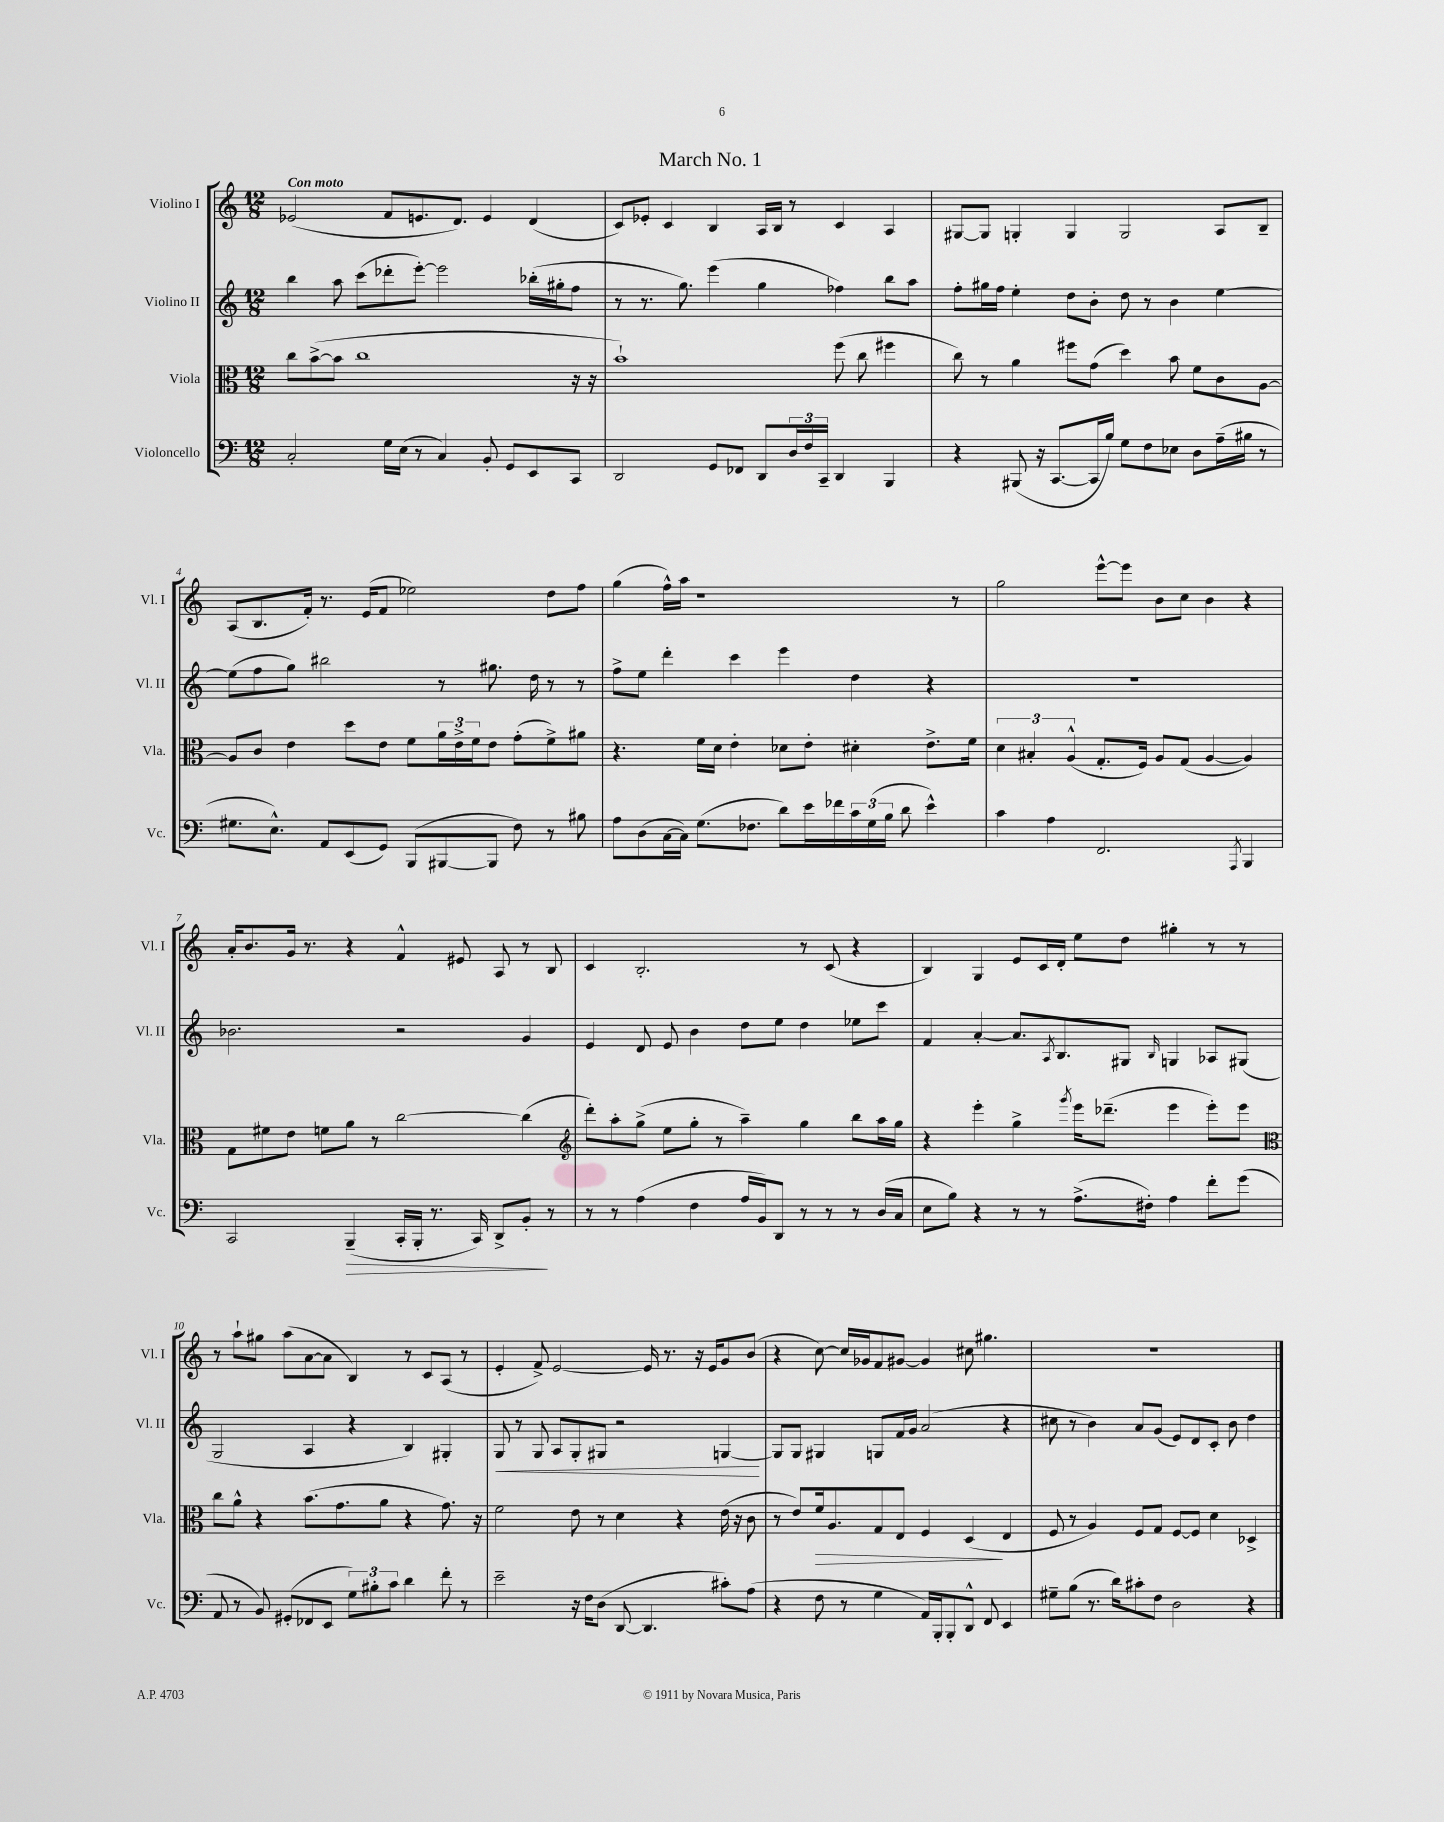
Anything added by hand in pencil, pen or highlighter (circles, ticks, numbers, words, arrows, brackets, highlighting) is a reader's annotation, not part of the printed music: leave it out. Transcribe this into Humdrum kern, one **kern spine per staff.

**kern	**kern	**kern	**kern
*staff4	*staff3	*staff2	*staff1
*clefF4	*clefC3	*clefG2	*clefG2
*k[]	*k[]	*k[]	*k[]
*M12/8	*M12/8	*M12/8	*M12/8
2C'/	8cc\L	4bb\	(2e-/
.	([8b^\	.	.
.	8b\]J	8aa\	.
.	1cc	(8ccc\L	.
16G\LL	.	8ddd-'\	8f/L
(16E\JJ	.	.	.
8r	.	[8eee'\J)	8.e/
4C/)	.	2eee\]	.
.	.	.	8.d/J)
8BB'/	.	.	4e/
8GG/L	.	.	.
8EE/	.	(16bb-'\LL	(4d/
.	.	16gg#'\J	.
8CC/J	16r	8ff\J	.
.	16r	.	.
=	=	=	=
2DD/	1b`)	8r	8c/L)
.	.	8.r	8e-'/J
.	.	.	4c/
.	.	8.gg\)	.
8GG/L	.	(4eee\	4B/
8FF-/J	.	.	.
8DD/L	.	4gg\	16A/LL
.	.	.	16B/JJ
24D/L	.	.	8r
24F/	.	.	.
24CC~/JJ	.	.	.
4DD/	(8ff\	4ff-\)	4c/
.	8cc\	.	.
4BBB/	4ff#\	8bb\L	4A/
.	.	8aa\J	.
=	=	=	=
4r	8cc\)	8ff'\L	[8G#/L
.	8r	16gg#\L	8G#/]J
.	.	16ff\JJ	.
(8BBB#/	4a\	4ee'\	4G'/
16r	.	.	.
[8.CC/L	.	.	.
.	8ff#\L	8dd\L	4G/
16CC/]L	(8g\J	8b'\J	.
16B/JJ)	.	.	.
8G\L	4dd\)	8dd\	2G/
8F\	.	8r	.
8E-\J	8b\	4b\	.
8D\L	8f\L	.	.
(16A~\L	8c\	[4ee\	8A/L
16B#\JJ	.	.	.
8r	[8A\J	.	8B~/J
=	=	=	=
8.G#\L	8A/]L	(8ee\]L	(8A/L
.	8c/J	8ff\	8.B/
8.E^^\J)	.	.	.
.	4e\	8gg\J)	.
.	.	.	16f'/Jk)
8AA/L	.	2bb#\	8.r
(8EE/	8dd\L	.	.
.	.	.	(16e/LK
8GG/J)	8e\J	.	8f/J
(8BBB/L	8f\L	.	2ee-\)
[8BBB#/	24a\L	8r	.
.	24e^\	.	.
.	24f\J	.	.
8BBB#/]J	8e\J	8.gg#\	.
8F\)	(8g'\L	.	.
.	.	16dd\	.
8r	8f^\)	8r	8dd\L
8B#\	8a#\J	8r	8ff\J
=	=	=	=
8A\L	4.r	8ff^\L	(4gg\
(8D\	.	8ee\J	.
[16C\L	.	4ddd'\	16ff^^\LL)
16C\]JJ)	.	.	16aa\JJ
(8.G\L	16f\LL	.	1r
.	16d\JJ	.	.
.	4e'\	4ccc\	.
8.F-\J	.	.	.
8d\L)	8d-\L	4eee\	.
16e\L	8e'\J	.	.
16f-\	.	.	.
24c\	4d#'\	4dd\	.
(24G\	.	.	.
24B\JJ	.	.	.
8d\	.	.	.
4e^^\)	8.e^\L	4r	.
.	.	.	8r
.	16f\Jk	.	.
=	=	=	=
4c\	6d\	1.r	2gg\
.	6B#'/	.	.
4A\	.	.	.
.	(6A^^/	.	.
2.FF/	8.G'/L	.	[8eee^^\L
.	.	.	8eee\]J
.	16F/Jk)	.	.
.	8A/L	.	8b\L
.	(8G/J	.	8cc\J
.	[4A/	.	4b\
8qAAA/	.	.	.
4BBB/	4A/])	.	4r
=	=	=	=
2CC/	8G\L	2.b-\	16a'/LK
.	.	.	8.b/
.	8f#\	.	.
.	8e\J	.	16g/Jk
.	.	.	8.r
.	8f\L	.	.
(4BBB~/	8a\J	.	4r
.	8r	.	.
16CC'/LL	[2cc\	2r	4f^^/
16BBB'/JJ	.	.	.
8.r	.	.	.
.	.	.	8e#/
16CC/)	.	.	.
8DD^/L	.	.	8A/
8BB'/J	(4cc\]	4g/	8r
8r	.	.	8B/
=	=	=	=
*	*clefG2	*	*
8r	8ddd'\L)	4e/	4c/
8r	8aa'\	.	.
(4A\	(8gg^\J	8d/	2.B'/
.	8ee\L	8e/	.
4F\	8gg'\J	4b\	.
.	8r	.	.
16A/LL	4aa~\)	8dd\L	.
16BB/J)	.	.	.
8DD/J	.	8ee\J	.
8r	4gg\	4dd\	8r
8r	.	.	(8c/
8r	8bb\L	8ee-\L	4r
(16D/LL	16aa\L	8ccc\J	.
16C/JJ	16gg\JJ	.	.
=	=	=	=
8E\L	4r	4f/	4B/)
8B\J)	.	.	.
4r	4eee'\	[4a'/	4G/
8r	4gg^\	8.a/]L	8e/L
8r	.	.	16c/L
.	.	8qA/	.
.	.	8.B/	16d'/JJ
.	8qggg/	.	.
(8.A^\L	16eee\LK	.	8ee\L
.	(8.ddd-~\J	.	.
.	.	8G#/J	8dd\J
16F#'\Jk)	.	.	.
.	.	16qqB/	.
4A\	4eee\	4G/	4gg#'\
8f'\L	8eee'\L)	8A-/L	8r
(8g\J	8eee\J	(8G#/J	8r
=	=	=	=
*	*clefC3	*	*
8AA/	8cc\L	2G/	8r
8r	8a^^\J	.	8aa`\L
8BB/)	4r	.	8gg#\J
(8GG#'/L	.	.	(8aa\L
8FF-/	(8.b\L	4A/	[8a\
8EE/J	.	.	8a\]J
.	8.g\	.	.
12G\L)	.	4r	4B/)
12B#'\	.	.	.
.	8a\J	.	.
12c\J	.	.	.
4d\	4r	4B/)	8r
.	.	.	8c/L
8f'\	8.g\)	4G#'/	(8A/J
8r	.	.	8r
.	16r	.	.
=	=	=	=
2e~\	2f\	8G/	4e'/
.	.	8r	.
.	.	8G/	8f^/)
.	.	8A/L	[2e/
16r	8e\	8G'/	.
16F\LK	.	.	.
(8D\J	8r	8G#/J	.
[8DD/	4d\	2r	.
4.DD/]	.	.	16e/]
.	.	.	8.r
.	4r	.	.
.	.	.	16r
.	.	.	16e/LK
8c#'\L)	(16e\	[4G/	8g/
.	16r	.	.
(8A\J	8c\	.	(8b/J
=	=	=	=
4r	8r	8G/]L	4r
.	8e/L)	8G/J	.
8F\	16f/k	4G#/	[8cc\)
.	8.A/	.	.
8r	.	.	16cc/]LL
.	.	.	16g-/J
4G\	8G/	8G/L	8f/
.	8E/J	16f/L	[8g#/J
.	.	16g/JJ	.
16AA/LL)	4F/	(2a/	4g#/]
16BBB'/J	.	.	.
8BBB'/	.	.	.
8DD^^/J	(4D/	.	8cc#\
8FF/	.	.	4.gg#\
4EE/	4E/	4r	.
=	=	=	=
8G#~\L	8F/	8cc#\	1.r
(8B\J	8r	8r	.
8.r	4A/)	4b\)	.
16d\LK)	.	.	.
8c#'\	8F/L	8a/L	.
8F\J	8G/J	(8g/J	.
2D\	[8F/L	8e/L)	.
.	8F/]J	8d/	.
.	4d\	8c'/J	.
.	.	8b\	.
4r	4D-^/	4dd\	.
==	==	==	==
*-	*-	*-	*-
